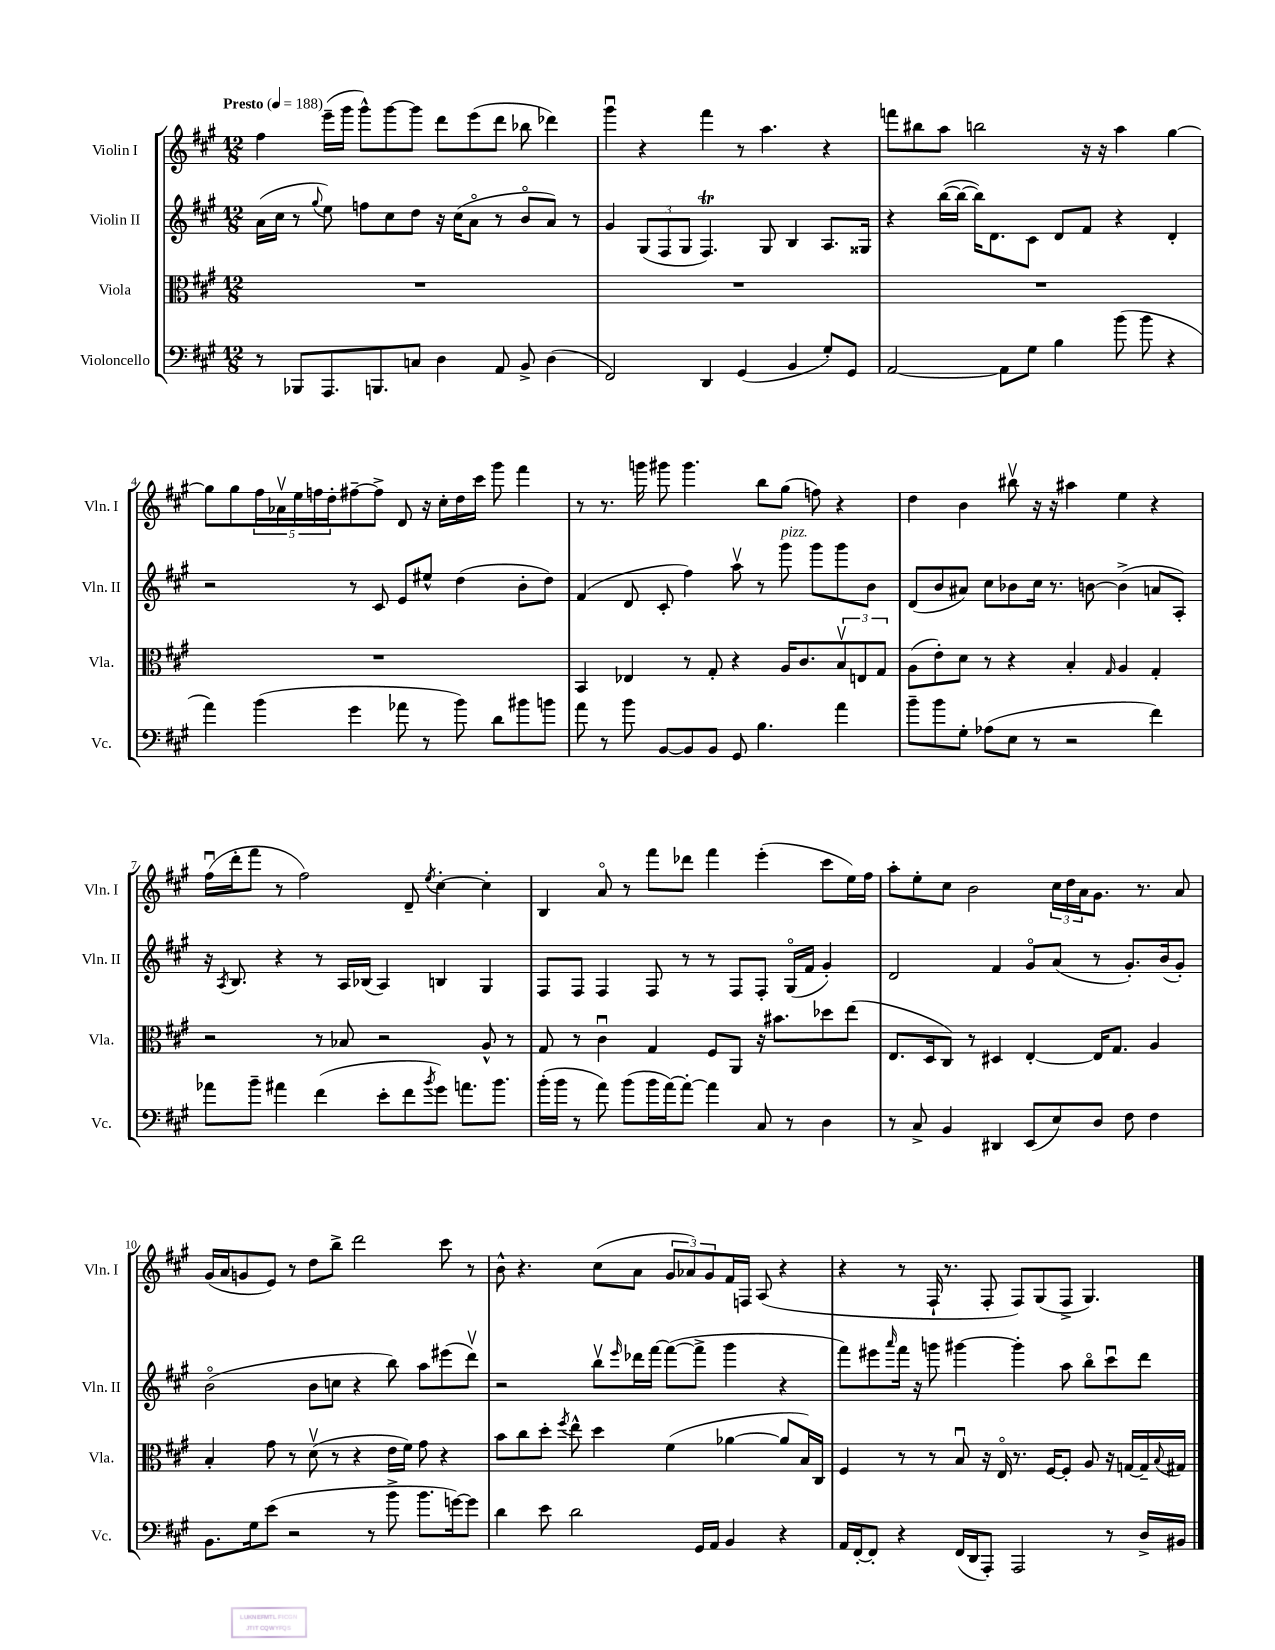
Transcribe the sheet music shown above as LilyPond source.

<<
\new StaffGroup <<
\new Staff = "s0" \with { instrumentName = "Violin I" shortInstrumentName = "Vln. I" } {
    \clef treble \key a \major \numericTimeSignature \time 12/8 \tempo "Presto" 4 = 188
    fis''4 e'''16--( gis'''16 gis'''8-^) gis'''8~ gis'''8 d'''8 e'''8( d'''8 bes''8 des'''4) |
    gis'''4\downbow r4 fis'''4 r8 a''4. r4 |
    f'''8 bis''8 a''8 b''2 r16 r16 a''4 gis''4~ |
    gis''8 gis''8 \tuplet 5/4 { fis''16 aes'16\upbow e''16 f''16 d''16-. } fis''8~-- fis''8-> d'8 r16 cis''16-. d''16 cis'''16 gis'''8 fis'''4 |
    r8 r8. g'''16 gis'''8 gis'''4. b''8 gis''8( f''8) r4 |
    d''4 b'4 bis''8\upbow r16 r16 ais''4 e''4 r4 |
    fis''16\downbow( d'''16-. fis'''8 r8 fis''2) d'8-- \acciaccatura { e''8 } cis''4~-. cis''4-. |
    b4 a'8\flageolet r8 fis'''8 des'''8 fis'''4 e'''4-.( cis'''8 e''16) fis''16 |
    a''8-. e''8-. cis''8 b'2 \tuplet 3/2 { cis''16 d''16 a'16 } gis'8. r8. a'8 |
    gis'16( a'16 g'8 e'8) r8 d''8 b''8-> d'''2 cis'''8 r8 |
    b'8-^ r4. cis''8( a'8 \tuplet 3/2 { gis'8 aes'8) gis'8 } fis'16 f16 a8( r4 |
    r4 r8 fis16-! r8. fis8-. fis8) gis8( fis8-> gis4.) \bar "|." |
}
\new Staff = "s1" \with { instrumentName = "Violin II" shortInstrumentName = "Vln. II" } {
    \clef treble \key a \major \numericTimeSignature \time 12/8
    a'16( cis''16 r8 \appoggiatura { gis''8 } e''8) f''8 cis''8 d''8 r16 cis''16( a'8\flageolet r8 b'8\flageolet a'8) r8 |
    gis'4 \tuplet 3/2 { gis8( fis8 gis8 } fis4.\trill) gis8 b4 a8. gisis16 |
    r4 b''16~( b''16~ b''16) d'8. cis'8 d'8 fis'8 r4 d'4-. |
    r2 r8 cis'8 e'8 eis''8-^ d''4( b'8-. d''8) |
    fis'4( d'8 cis'8-. fis''4) a''8\upbow r8 gis'''8^\markup { \italic "pizz." } gis'''8 gis'''8 b'8 |
    d'8( b'8 ais'8) cis''8 bes'8 cis''16 r8. b'8~ b'4->( a'8 a8-.) |
    r16 \acciaccatura { a8 } b8. r4 r8 a16 bes16( a4) b4 gis4 |
    fis8 fis8 fis4 fis8 r8 r8 fis8 fis8-. gis16\flageolet( fis'16 gis'4-.) |
    d'2 fis'4 gis'8\flageolet a'8( r8 gis'8.-.) b'16( gis'8-.) |
    b'2\flageolet( b'8 c''8 r4 b''8) a''8 eis'''8( d'''8\upbow) |
    r2 b''8\upbow \grace { e'''16 } des'''16 fis'''16~ fis'''8~( fis'''8-> gis'''4 r4 |
    fis'''8) eis'''8 \grace { a'''16 } fis'''16 r16 g'''8 gis'''4~ gis'''4-. a''8 b''8\flageolet cis'''8\downbow d'''8 \bar "|." |
}
\new Staff = "s2" \with { instrumentName = "Viola" shortInstrumentName = "Vla." } {
    \clef alto \key a \major \numericTimeSignature \time 12/8
    R1. |
    R1. |
    R1. |
    R1. |
    b,4 ees4 r8 gis8-. r4 a16 cis'8. \tuplet 3/2 { b8\upbow e8 gis8 } |
    a8( e'8-.) d'8 r8 r4 b4-. \grace { gis16 } a4 gis4-. |
    r2 r8 bes8 r2 a8-^ r8 |
    gis8 r8 cis'4\downbow gis4 fis8 a,8 r16 bis'8. des''8 e''8( |
    e8. d16 cis8) r8 dis4 e4~-. e16 gis8. a4 |
    b4-. gis'8 r8 d'8\upbow( r8 r4 e'16 fis'16) gis'8 r4 |
    b'8 cis''8 d''8-. \acciaccatura { fis''8 } e''8-^ d''4 fis'4( aes'4~ aes'8 b16) cis16 |
    fis4 r8 r8 b8\downbow r16 e16\flageolet r8. fis16~ fis8-. a8 r16 g16~ g16-- \appoggiatura { b8 } gis16 \bar "|." |
}
\new Staff = "s3" \with { instrumentName = "Violoncello" shortInstrumentName = "Vc." } {
    \clef bass \key a \major \numericTimeSignature \time 12/8
    r8 bes,,8 a,,8. b,,8. c8 d4 a,8 b,8-> d4( |
    fis,2) d,4 gis,4( b,4 gis8-.) gis,8 |
    a,2~ a,8 gis8 b4 b'8( b'8 r4 |
    a'4) b'4( gis'4 aes'8 r8 b'8) d'8 bis'8 b'8 |
    a'8 r8 b'8 b,8~ b,8 b,8 gis,8 b4. a'4 |
    b'8-- b'8 gis8-. aes8( e8 r8 r2 fis'4) |
    aes'8 b'8-- ais'4 fis'4( e'8-. fis'8 \acciaccatura { b'8 } gis'8) a'8. b'8. |
    b'16-.( b'16 r8 a'8) b'8( b'16 a'16~) a'8~-. a'4 cis8 r8 d4 |
    r8 cis8-> b,4 dis,4 e,8( e8) d8 fis8 fis4 |
    b,8. gis16 e'8( r2 r8 b'8-> b'8. g'16~) g'8 |
    d'4 e'8 d'2 gis,16 a,16 b,4 r4 |
    a,16 fis,16~-. fis,8-. r4 fis,16( d,16 a,,8-.) a,,2 r8 d16-> bis,16 \bar "|." |
}
>>
>>
